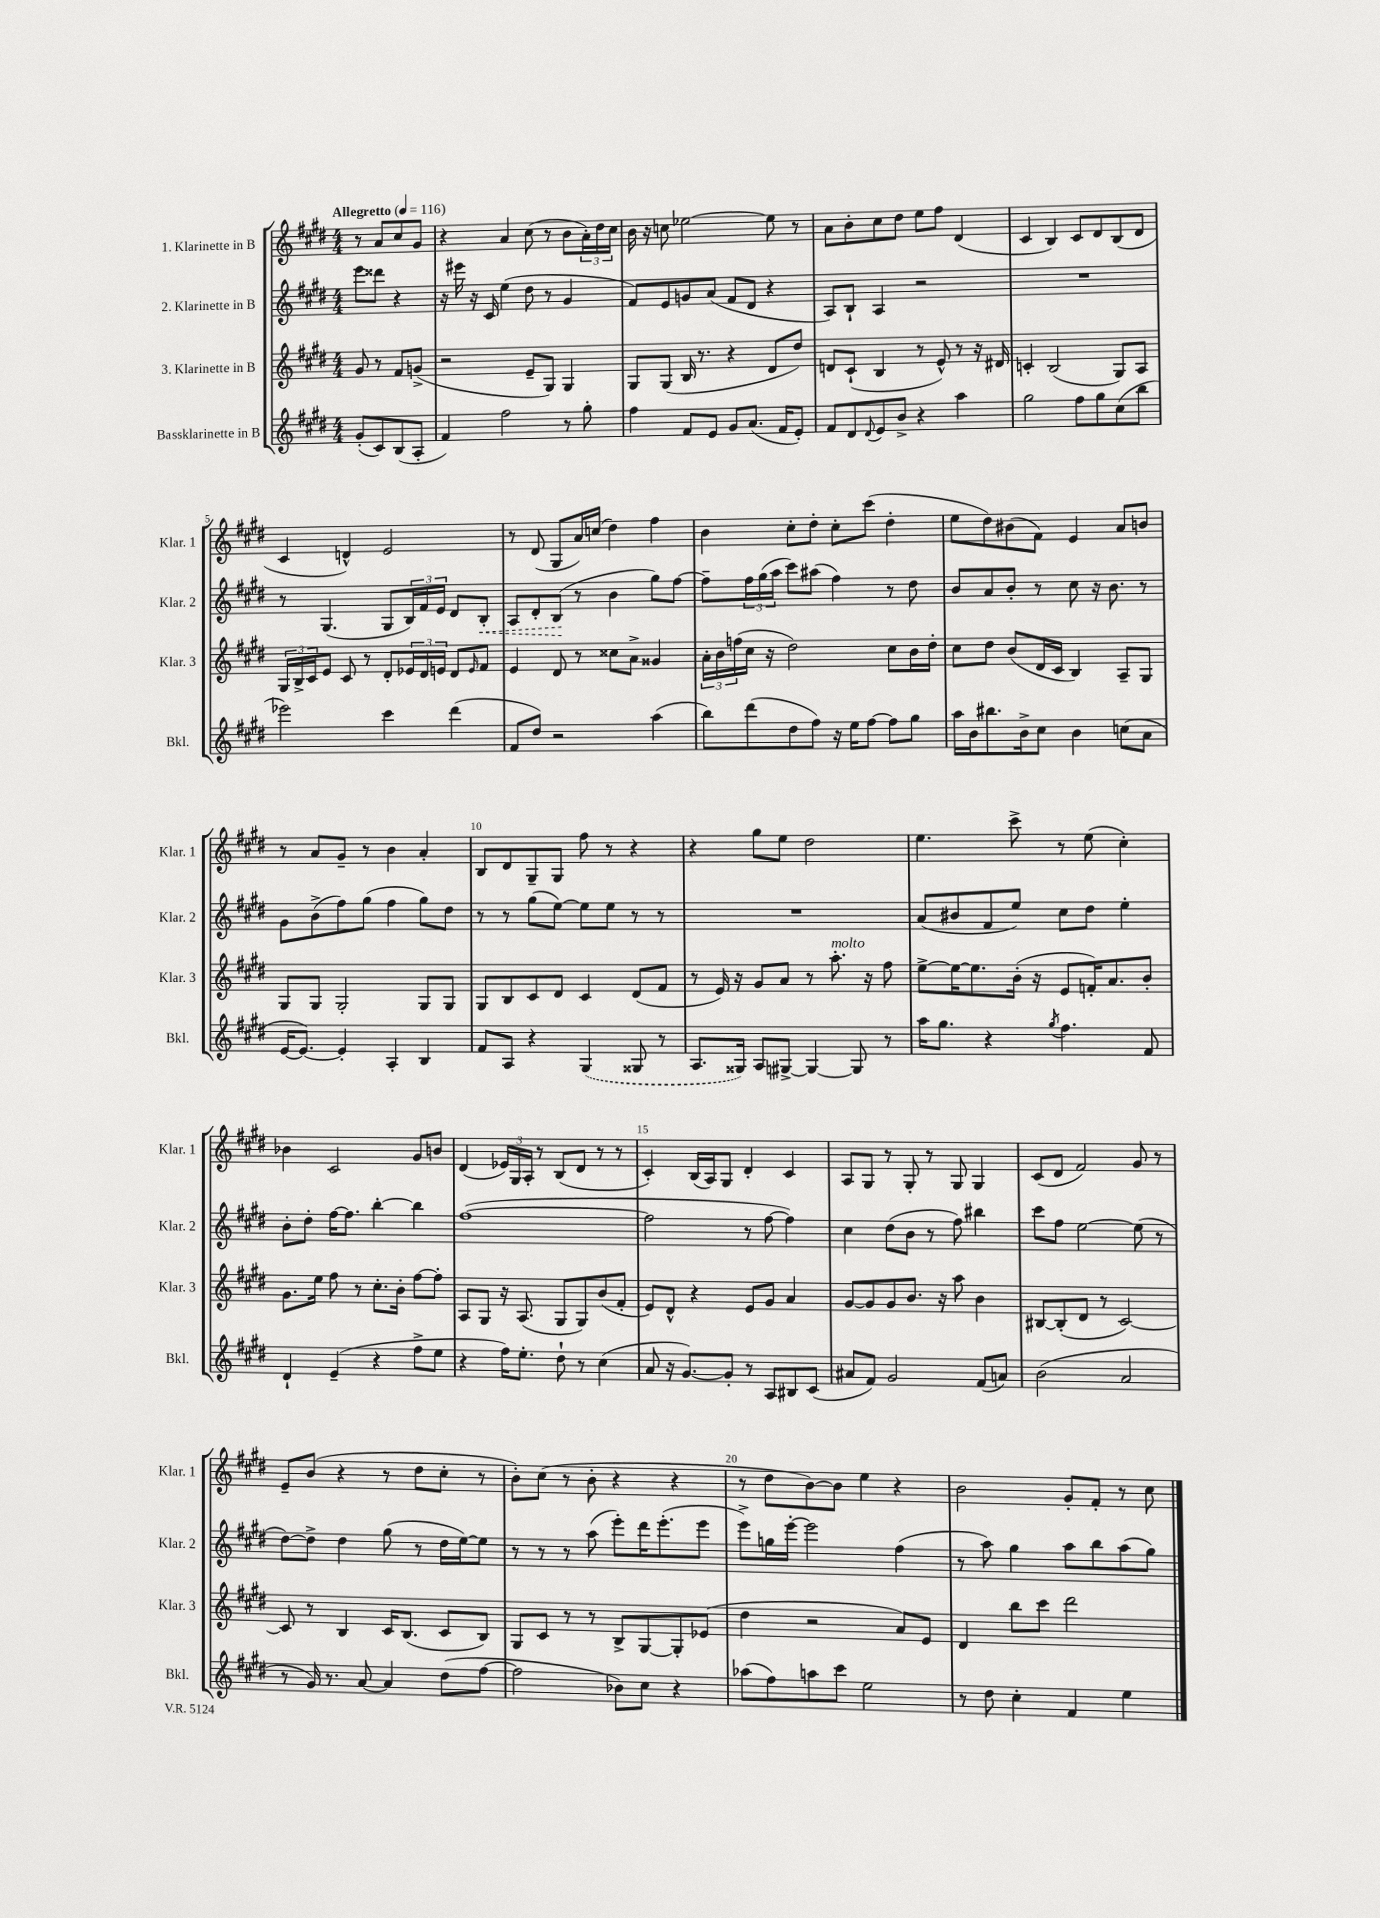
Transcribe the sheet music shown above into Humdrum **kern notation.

**kern	**kern	**kern	**kern
*staff4	*staff3	*staff2	*staff1
*clefG2	*clefG2	*clefG2	*clefG2
*k[f#c#g#d#]	*k[f#c#g#d#]	*k[f#c#g#d#]	*k[f#c#g#d#]
*M4/4	*M4/4	*M4/4	*M4/4
*MM116	*MM116	*MM116	*MM116
(8g#'	8g#	8eee	8r
8c#)	8r	8ddd##	8a
(8B	8f#	4r	8cc#
8A'	(8g^	.	8g#
=	=	=	=
4f#)	2r	16r	4r
.	.	16eee#	.
.	.	16r	.
.	.	16c#	.
2ff#	.	(4ee	4a
.	8e~	8dd#	(8cc#
.	8G#)	8r	8r
8r	4G#	4g#	8b
8gg#'	.	.	24a')
.	.	.	24dd#
.	.	.	24cc#
=	=	=	=
4ff#	8G#	8f#)	16b
.	.	.	16r
.	(8G#	8e	8cc
8f#	16B	8g	[2ee-
.	8.r	.	.
8e	.	(8a	.
8g#	4r	8f#	.
(8.a	.	8d#	.
.	8d#	4r	8ee-]
16f#	.	.	.
8e')	8dd#)	.	8r
=	=	=	=
8f#	8d	8A)	8a
8d#	(8c#`	8B`	8b'
8qqd#	.	.	.
8e	4B	4A	8cc#
8b^	.	.	8dd#
4r	8r	2r	8ee
.	8e^^)	.	8ff#
4aa	8r	.	(4d#
.	16r	.	.
.	16d#	.	.
=	=	=	=
2gg#	4c'	1r	4c#
.	(2B	.	4B)
8ff#	.	.	8c#
8gg#	.	.	8d#
(8cc#	8G#)	.	(8B
8bb	8A	.	8d#
=	=	=	=
2eee-)	24G#	8r	4c#
.	24B^	.	.
.	24c#	.	.
.	8e	(4.G#	.
.	8c#	.	4d^^)
.	8r	.	.
4ccc#	8d#'	8G#	2e
.	24e-	24B)	.
.	24d#	24f#	.
.	24e	24e	.
(4ddd#	8d#	8d#	.
.	16qqe	.	.
.	8f#	8B'	.
=	=	=	=
8f#	4e	8A	8r
8dd#)	.	8d#'	(8d#
2r	8d#	(8B	8G#
.	8r	8r	16a)
.	.	.	(16cc
.	8cc##	4b	4dd#)
.	8a^	.	.
(4aa	4g##	8gg#)	4ff#
.	.	[8ff#	.
=	=	=	=
8bb)	24a'	8ff#~]	4b
.	24b	.	.
.	(24ff	.	.
(8ddd#	16cc#	24ff#	.
.	.	(24gg#	.
.	16r	.	.
.	.	24aa	.
8dd#	2dd#)	8ccc#)	8cc#'
8ff#)	.	(8aa#	8dd#'
16r	.	4ff#)	8cc#'
16ee	.	.	.
[8ff#	.	.	(8ccc#
8ff#]	8cc#	8r	4dd#'
8gg#	16b	8dd#	.
.	16dd#'	.	.
=	=	=	=
16aa	8cc#	8b	8ee
16b	.	.	.
8.bb#	8dd#	8a	8dd#)
.	(8b	8b'	(8b#
16b^	.	.	.
8cc#	16d#	8r	8f#)
.	16c#	.	.
4b	4B)	8cc#	4e
.	.	16r	.
.	.	8.b	.
(8cc	8A~	.	8a
8a	8G#	8r	8b
=	=	=	=
[16e	8G#	8g#	8r
8.e_)	.	.	.
.	8G#	(8b^	8a
4e']	2G#'	8ff#)	8g#~
.	.	(8gg#	8r
4A'	.	4ff#	4b
4B	8G#	8gg#)	4a'
.	8G#	8dd#	.
=	=	=	=
8f#	8G#	8r	8B
8A	8B	8r	8d#
4r	8c#	(8gg#	8G#~
.	8d#	[8ee)	8G#
(4G#	4c#	8ee]	8ff#
.	.	8ee	8r
8G##	(8d#	8r	4r
8r	8f#	8r	.
=	=	=	=
8.A	8r	1r	4r
.	16e)	.	.
16G##)	16r	.	.
8A	8g#	.	8gg#
[8G#^	8a	.	8ee
4G#_	8r	.	2dd#
.	8.aa'	.	.
8G#]	.	.	.
.	16r	.	.
8r	8ff#	.	.
=	=	=	=
16aa	[8ee^	(8a	4.ee
8.gg#	.	.	.
.	16ee_	8b#	.
.	8.ee]	.	.
4r	.	8f#	.
.	(16b'	8ee)	8ccc#^
.	16r	.	.
8qgg#	.	.	.
4.ff#	8e	8cc#	8r
.	16f')	8dd#	(8ee
.	8.a	.	.
.	.	4ee'	4cc#')
8f#	8b'	.	.
=	=	=	=
4d#`	8.g#	8b'	4b-
.	.	8dd#'	.
.	16ee	.	.
(4e~	8ff#	[16ff#	2c#
.	.	8.ff#]	.
.	8r	.	.
4r	8.cc#'	[4bb'	.
.	16b'	.	.
8ff#^	[8ff#	4bb]	8g#
8ee	8ff#']	.	8b
=	=	=	=
4r	8A	([1ff#	(4d#
.	8G#	.	.
16ff#)	16r	.	24e-)
.	.	.	24G#
8.ee'	(8.A	.	.
.	.	.	24A'
.	.	.	8r
8dd#`	8G#	.	(8B
8r	8G#)	.	8d#
(4cc#	(8b	.	8r
.	8f#'	.	8r
=	=	=	=
8a	8e)	2ff#]	4c#')
16r	8d#^^	.	.
[8.g#)	.	.	.
.	4r	.	(16B
.	.	.	16A)
8g#']	.	.	8G#
8r	8e	8r	4d#'
8A	8g#	[8ff#	.
8B#	4a	4ff#])	4c#
(8c#	.	.	.
=	=	=	=
8a#	[8g#	4cc#	8A
8f#)	8g#]	.	8G#
2g#	8g#	(8dd#	8r
.	8.b	8b	8G#'
.	.	8r	8r
.	16r	.	.
.	8aa	8ff#)	8G#
(8f#	4b	4bb#	4G#
8a)	.	.	.
=	=	=	=
(2b	[8B#	8ccc#	(8c#
.	(8B#']	8ff#	8d#
.	8d#	[2ee	2f#)
.	8r	.	.
2a	[2c#)	.	.
.	.	(8ee]	8g#
.	.	8r	8r
=	=	=	=
8r	8c#]	[8dd#)	8e~
16g#)	8r	8dd#^]	(8b
8.r	.	.	.
.	4B	4dd#	4r
[8a	.	.	.
4a]	16c#	(8gg#	8r
.	(8.B	.	.
.	.	8r	8dd#
(8dd#	8c#	16dd#	8cc#'
.	.	[16ee)	.
[8ff#	8B)	8ee]	8r
=	=	=	=
2ff#]	8G#	8r	8b')
.	8c#	8r	(8cc#
.	8r	8r	8r
.	8r	(8aa	8b'
8b-)	8B^	8eee')	4r
8cc#	[8G#	16ddd#	.
.	.	(8.eee'	.
4r	8G#']	.	4r
.	(8e-	8eee	.
=	=	=	=
(8aa-	4dd#	8eee^)	8r
8ff#)	.	16gg	8dd#
.	.	[16eee'	.
8aa	2r	2eee]	[8b)
8ccc#	.	.	8b]
2ee	.	.	4ee
.	8a)	(4ff#	4r
.	8e	.	.
=	=	=	=
8r	4d#	8r	2b
8dd#	.	8aa)	.
4cc#'	8bb	4gg#	.
.	8ccc#	.	.
4f#	2ddd#	8aa	8g#'
.	.	8bb	8f#'
4ee	.	(8aa	8r
.	.	8gg#)	8cc#
==	==	==	==
*-	*-	*-	*-
